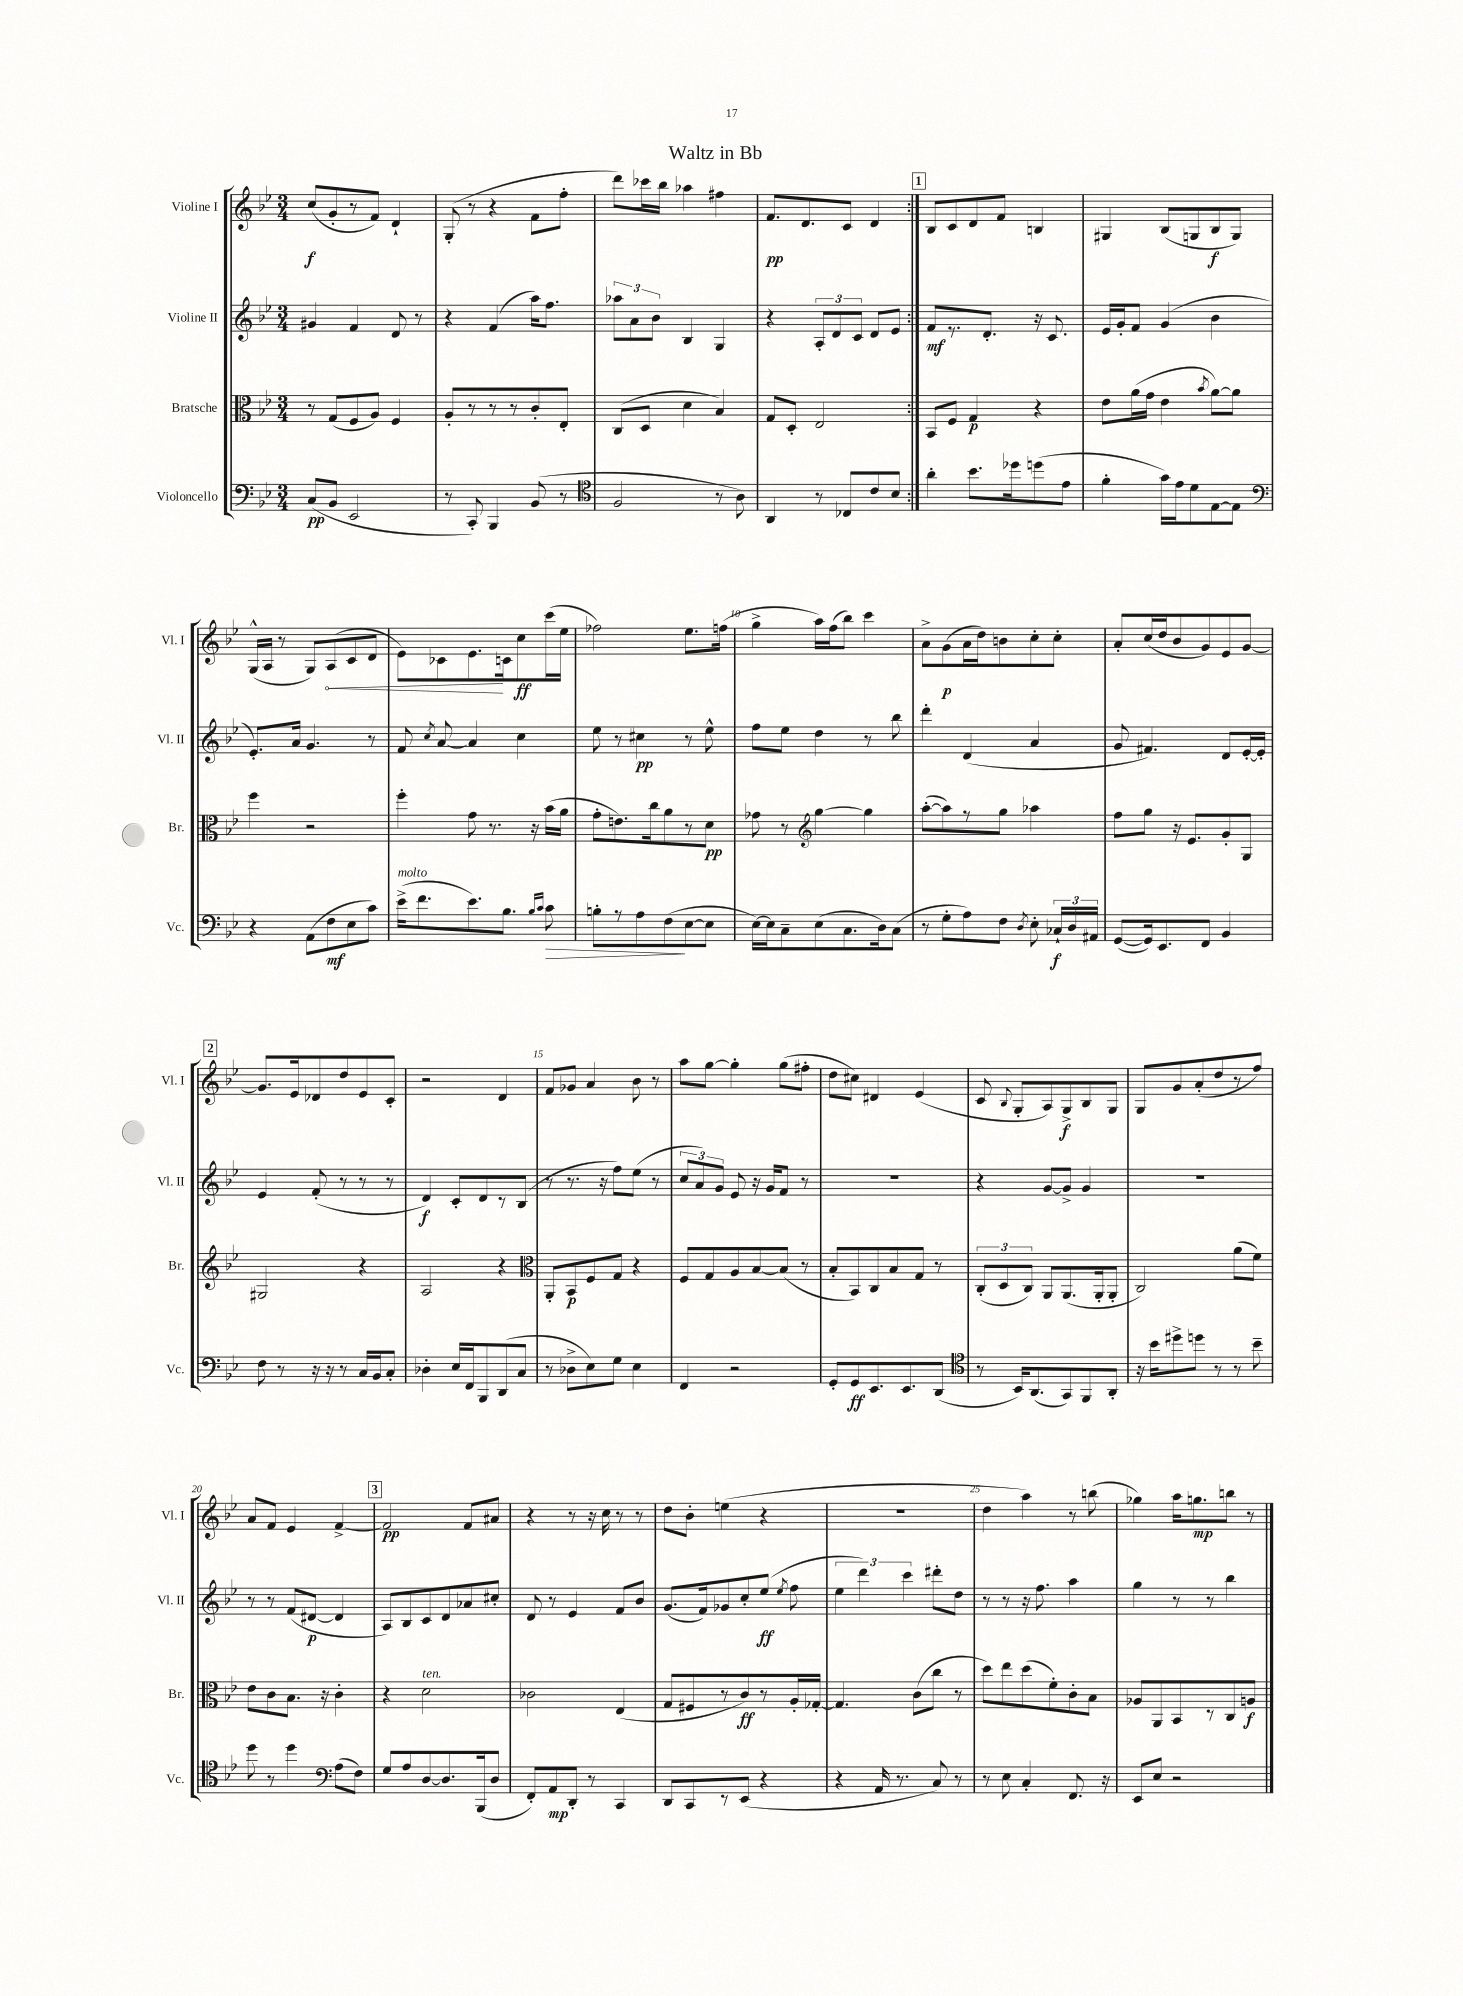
\header { title = "Waltz in Bb" }
<<
\new StaffGroup <<
\new Staff = "s0" \with { instrumentName = "Violine I" shortInstrumentName = "Vl. I" } {
    \clef treble \key bes \major \numericTimeSignature \time 3/4
    \autoBeamOff \repeat volta 2 { c''8[\f( g'8-. r8 f'8]) d'4-! |
    g8-.( r8 r4 f'8[ f''8]-. |
    d'''8[) ces'''16 bes''16] aes''4 fis''4 |
    f'8.[\pp d'8. c'8] d'4 | }
    \mark \markup { \box "1" } bes8[ c'8 d'8 f'8] b4 |
    gis4 bes8[( g8 bes8\f g8]) |
    g16[-^( a16] r8 g8[) \once \override Hairpin.circled-tip = ##t a8\<( c'8 d'8] |
    ees'8[) ces'8 ees'8.\! c'16 c''8\ff c'''16( ees''16] |
    fes''2) ees''8.[ f''16]( |
    g''4-> a''16[) f''16( bes''8]) c'''4 |
    a'8[-> g'8\p( a'16 d''16) b'8 c''8-. c''8]-. |
    a'8[-. c''16( d''16 bes'8 g'8) ees'8 g'8]~ |
    \mark \markup { \box "2" } g'8.[ ees'16 des'8 d''8 ees'8 c'8]-. |
    r2 d'4 |
    f'8[ ges'8] a'4 bes'8 r8 |
    a''8[ g''8]~ g''4-. g''8[( fis''8]-. |
    d''8[ cis''8]) dis'4 ees'4( |
    c'8 \appoggiatura { bes8 } g8[-. a8) g8->\f bes8 g8] |
    g8[ g'8 a'8-.( d''8 r8 f''8]) |
    a'8[ f'8] ees'4 f'4~-> |
    \mark \markup { \box "3" } f'2\pp f'8[ ais'8] |
    r4 r8 r16 c''16 r8 r8 |
    d''8[ bes'8]-. e''4( r4 |
    R2. |
    d''4 a''4) r8 b''8( |
    ges''4) a''16[ g''8.\mp b''8] r8 \bar "|." |
}
\new Staff = "s1" \with { instrumentName = "Violine II" shortInstrumentName = "Vl. II" } {
    \clef treble \key bes \major \numericTimeSignature \time 3/4
    \autoBeamOff \repeat volta 2 { gis'4 f'4 d'8 r8 |
    r4 f'4( a''16[) f''8.] |
    \tuplet 3/2 { aes''8[ a'8 bes'8] } bes4 g4 |
    r4 \tuplet 3/2 { a8[-. d'8 c'8] } d'8[ ees'8] | }
    \mark \markup { \box "1" } f'8[\mf r8. d'8.]-. r16 c'8. |
    ees'16[ g'16-. f'8] g'4( bes'4 |
    ees'8.[-.) a'16] g'4. r8 |
    f'8 \acciaccatura { c''8 } a'8~ a'4 c''4 |
    ees''8 r8 cis''4\pp r8 ees''8-^ |
    f''8[ ees''8] d''4 r8 bes''8 |
    d'''4-. d'4( a'4 |
    g'8 fis'4.) d'8[ ees'16~-. ees'16]-. |
    \mark \markup { \box "2" } ees'4 f'8-.( r8 r8 r8 |
    d'4\f) c'8[-. d'8 r8 bes8]( |
    r8 r8. r16 f''8[) ees''8]( r8 |
    \tuplet 3/2 { c''8[ a'8) g'8] } ees'8 r16 g'16[ f'8] r8 |
    R2. |
    r4 g'8[~ g'8]-> g'4 |
    r2. |
    r8 r8 f'8[( dis'8]~\p dis'4 |
    \mark \markup { \box "3" } a8[) bes8 c'8 d'8 aes'8 cis''8]-. |
    d'8 r8 ees'4 f'8[ bes'8] |
    g'8.[( f'16) ges'8 c''8-. ees''8]\ff( \acciaccatura { ees''8 } f''8 |
    \tuplet 3/2 { ees''4 d'''4) c'''4 } dis'''8[-. d''8] |
    r8 r8 r16 f''8. a''4 |
    g''4 r8 r8 bes''4 \bar "|." |
}
\new Staff = "s2" \with { instrumentName = "Bratsche" shortInstrumentName = "Br." } {
    \clef alto \key bes \major \numericTimeSignature \time 3/4
    \autoBeamOff \repeat volta 2 { r8 g8[( f8 a8]) f4 |
    a8[-. r8 r8 r8 c'8-. ees8]-. |
    c8[( d8] d'4 bes4) |
    g8[ d8]-. ees2 | }
    \mark \markup { \box "1" } bes,8[ f8] g4\p r4 |
    ees'8[ a'16( g'16] ees'4 \acciaccatura { bes'8 } a'8[~) a'8] |
    f''4 r2 |
    f''4-. g'8 r8. r16 bes'16[( a'16] |
    g'8[-. e'8.) c''16 a'8 r8 d'8]\pp |
    ges'8 r8 \clef treble g''4~ g''4 |
    a''8[~-.( a''8) r8 g''8] aes''4 |
    f''8[ g''8] r16 ees'8.[ g'8-. g8] |
    \mark \markup { \box "2" } gis2 r4 |
    a2 r4 |
    \clef alto a,8[-. bes,8\p f8 g8] r4 |
    f8[ g8 a8 bes8~ bes8]( r8 |
    bes8[-. bes,8) c8 bes8 g8] r8 |
    \tuplet 3/2 { c8[-.( d8 c8]) } a,8[ a,8.( a,16-. a,8]-. |
    c2) a'8[( f'8]) |
    ees'8[ c'8 bes8.] r16 c'4-. |
    \mark \markup { \box "3" } r4 d'2^\markup { \italic "ten." } |
    ces'2 ees4( |
    g8[ fis8 r8 c'8\ff) r8 a16-. ges16]~-. |
    ges4. c'8[( c''8] r8 |
    d''8[) ees''8 d''8( f'8-.) c'8-. bes8] |
    aes8[ a,8 bes,8 r8 c8 a8]\f \bar "|." |
}
\new Staff = "s3" \with { instrumentName = "Violoncello" shortInstrumentName = "Vc." } {
    \clef bass \key bes \major \numericTimeSignature \time 3/4
    \autoBeamOff \repeat volta 2 { c8[\pp( bes,8] ees,2 |
    r8 c,8-.) bes,,4 bes,8( r8 |
    \clef tenor f2 r8 a8) |
    a,4 r8 ces8[ c'8 bes8] | }
    \mark \markup { \box "1" } a'4-. bes'8.[ des''16 d''8( ees'8] |
    f'4-. g'16[) ees'16 d'8 ees8~ ees8] |
    \clef bass r4 a,8[( f8\mf ees8 c'8]) |
    ees'16[->^\markup { \italic "molto" }( f'8. ees'8.) bes8.] \grace { bes16[ c'16] } c'8\> |
    b8[-. r8 a8 f8\!( ees8~ ees8] |
    ees16[~) ees16 c8-- ees8( c8. d16) c8]( |
    r8 g8[-. a8) f8] \acciaccatura { d8 } ees8-. \tuplet 3/2 { ces16[-!\f d16 ais,16] } |
    g,8[~( g,16) ees,8. f,8] bes,4 |
    \mark \markup { \box "2" } f8 r8 r16 r16 r8 c16[ bes,16 c8]-. |
    des4-. ees16[ f,16 bes,,8 d,8( c8] |
    r8 des8[-> ees8) g8] ees4 |
    f,4 r2 |
    g,8[-. g,8\ff ees,8. ees,8. d,8]( |
    \clef tenor r8 bes,16[) a,8.( g,8) f,8 a,8]-. |
    r16 bes'16[ dis''8-> d''8] r8 r8 bes'8-- |
    d''8 r8 d''4 \clef bass a8[( f8]) |
    \mark \markup { \box "3" } g8[ a8 d8~ d8. bes,,16( d8] |
    f,8[-.) a,8\mp d,8]-. r8 c,4 |
    d,8[ c,8 r8 ees,8]( r4 |
    r4 a,16 r8. c8) r8 |
    r8 ees8 c4-. f,8. r16 |
    ees,8[ ees8] r2 \bar "|." |
}
>>
>>
\layout { \context { \Score \override BarNumber.break-visibility = ##(#f #t #t) barNumberVisibility = #(every-nth-bar-number-visible 5) } }
